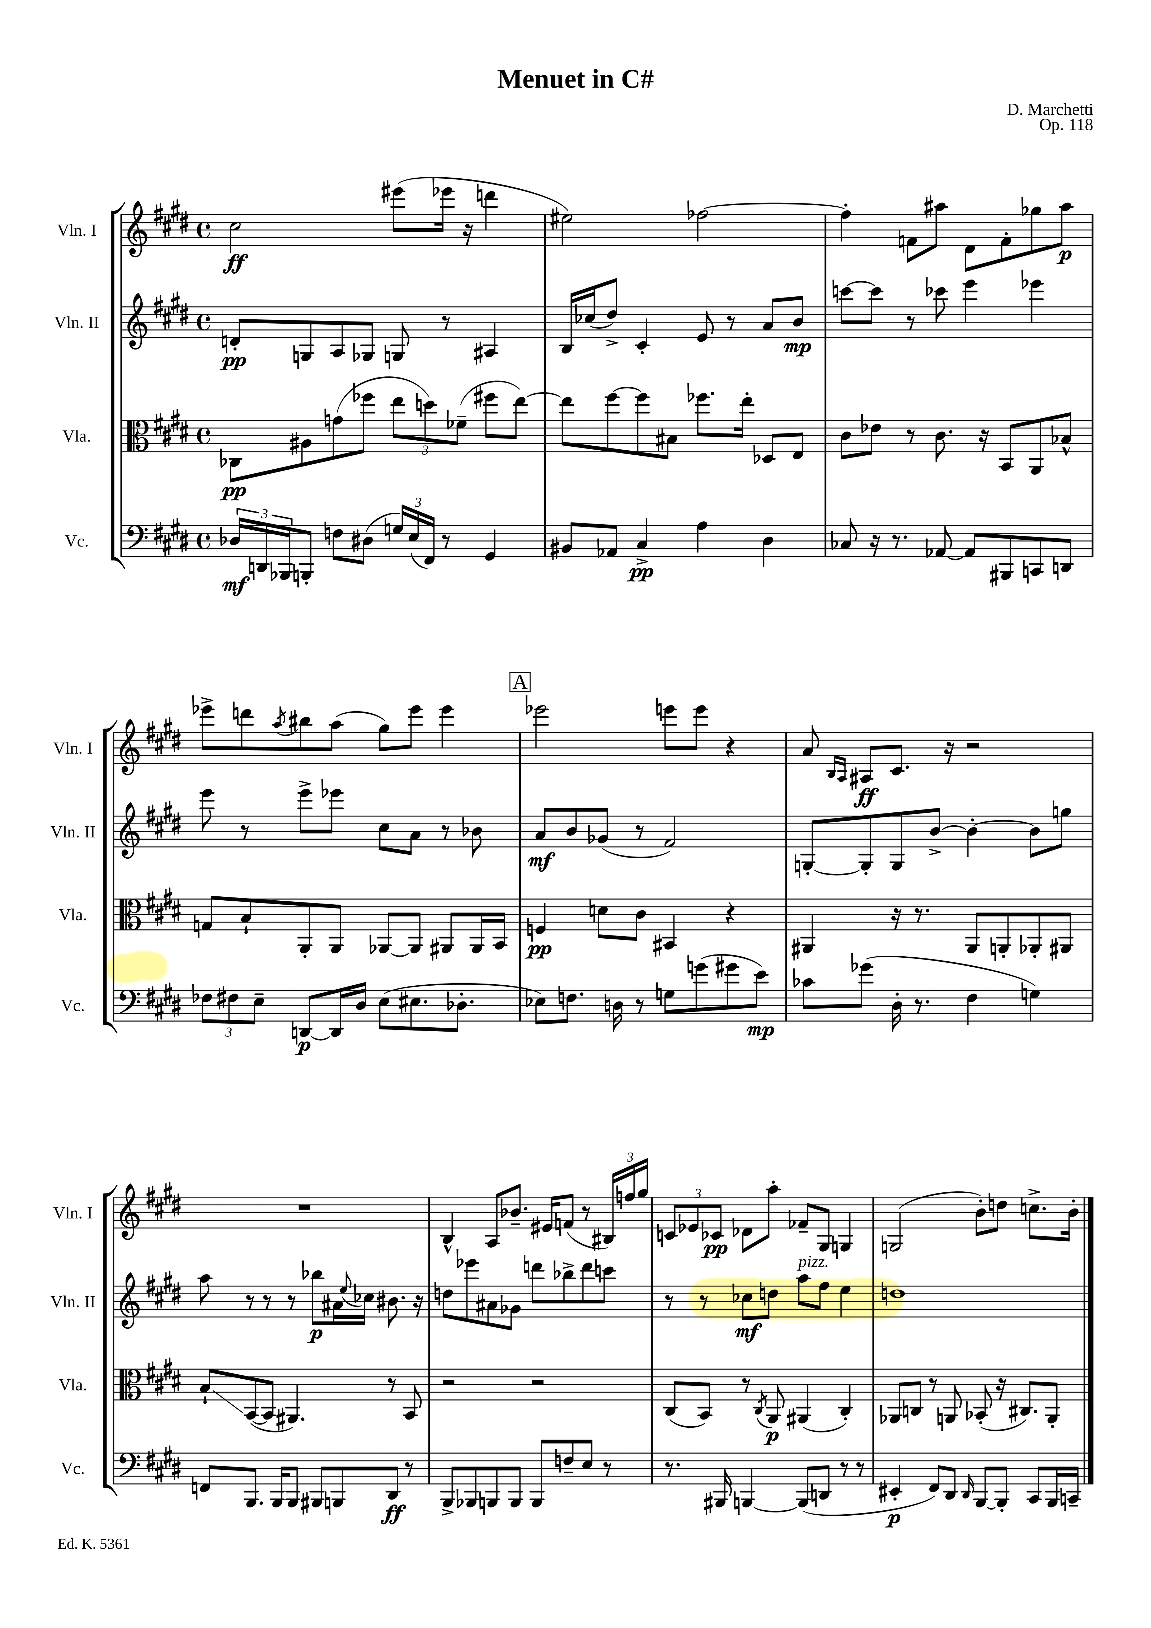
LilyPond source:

\header { title = "Menuet in C#" composer = "D. Marchetti" opus = "Op. 118" }
<<
\new StaffGroup <<
\new Staff = "s0" \with { instrumentName = "Vln. I" shortInstrumentName = "Vln. I" } {
    \clef treble \key e \major \defaultTimeSignature \time 4/4
    cis''2\ff eis'''8( ees'''16 r16 d'''4 |
    eis''2) fes''2~ |
    fes''4-. f'8 ais''8 dis'8 f'8-. ges''8 ais''8\p |
    ees'''8-> d'''8 \acciaccatura { a''8 } bis''8 a''8( gis''8) ees'''8 ees'''4 |
    \mark \markup { \box "A" } ees'''2 e'''8 e'''8 r4 |
    a'8 \grace { b16 a16 } ais8\ff cis'8. r16 r2 |
    R1 |
    b4-^ a8 bes'8.-- eis'16 f'8( r8 \tuplet 3/2 { bis16) f''16 gis''16 } |
    \tuplet 3/2 { c'8 ees'8 ces'8\pp } des'8 a''8-. fes'8-- gis8 g4 |
    g2( b'8-.) d''8 c''8.-> b'16-. \bar "|." |
}
\new Staff = "s1" \with { instrumentName = "Vln. II" shortInstrumentName = "Vln. II" } {
    \clef treble \key e \major \defaultTimeSignature \time 4/4
    d'8-.\pp g8 a8 ges8 g8 r8 ais4 |
    b16 ces''16( dis''8->) cis'4-. e'8 r8 a'8 b'8\mp |
    c'''8~ c'''8 r8 ces'''8 e'''4 ees'''4 |
    e'''8 r8 e'''8-> ees'''8 cis''8 a'8 r8 bes'8 |
    \mark \markup { \box "A" } a'8\mf b'8 ges'8( r8 fis'2) |
    g8~-. g8-. g8 b'8~-> b'4~-. b'8 g''8 |
    a''8 r8 r8 r8 bes''8\p ais'16 \appoggiatura { e''8 } ces''16 bis'8. r16 |
    d''8 ees'''8 ais'8 ges'8 d'''8 bes''8-> d'''8 c'''8 |
    r8 r8 ces''8\mf d''8 a''8^\markup { \italic "pizz." } fis''8 e''4 |
    d''1 \bar "|." |
}
\new Staff = "s2" \with { instrumentName = "Vla." shortInstrumentName = "Vla." } {
    \clef alto \key e \major \defaultTimeSignature \time 4/4
    ces8\pp ais8 g'8( fes''8 \tuplet 3/2 { e''8 d''8) fes'8--( } fis''8 e''8~) |
    e''8 fis''8~ fis''8 bis8 fes''8. e''16-. des8 e8 |
    cis'8 ees'8 r8 cis'8. r16 b,8 a,8 bes8-^ |
    g8 b8-! a,8-. a,8 aes,8~ aes,8 ais,8 ais,16 b,16 |
    \mark \markup { \box "A" } f4\pp d'8 cis'8 bis,4 r4 |
    ais,4 r16 r8. ais,8 a,8-. aes,8-. ais,8 |
    b8-!\glissando b,8~( b,8 ais,4.) r8 b,8 |
    r2 r2 |
    cis8( b,8) r8 \acciaccatura { cis8 } a,8\p ais,4( cis4-.) |
    aes,8 c8 r8 a,8 bes,8-.( r16 cis8.) a,8-. \bar "|." |
}
\new Staff = "s3" \with { instrumentName = "Vc." shortInstrumentName = "Vc." } {
    \clef bass \key e \major \defaultTimeSignature \time 4/4
    \tuplet 3/2 { des16\mf d,16 bes,,16 } b,,8-. f8 dis8( \tuplet 3/2 { g16) e16( fis,16) } r8 gis,4 |
    bis,8 aes,8 cis4->\pp a4 dis4 |
    ces8 r16 r8. aes,8~ aes,8 bis,,8 c,8 d,8 |
    \tuplet 3/2 { fes8 fis8 e8-- } d,8~\p d,16 dis16 e8( eis8. des8.-. |
    \mark \markup { \box "A" } ees8) f8. d16 r8 g8 g'8( gis'8 e'8\mp) |
    ces'8 ges'8( dis16-. r8. fis4 g4) |
    f,8 b,,8. b,,16 b,,8 bis,,8 b,,8 dis,8\ff r8 |
    b,,8-> bes,,8 b,,8 b,,8 b,,8 f8-- e8 r8 |
    r8. bis,,16 b,,4~ b,,8( d,8 r8 r8 |
    eis,4-.\p fis,8) dis,8 \grace { dis,16 } b,,8~ b,,8-. cis,8 b,,16 c,16-- \bar "|." |
}
>>
>>
\layout { \context { \Score \remove "Bar_number_engraver" } }
